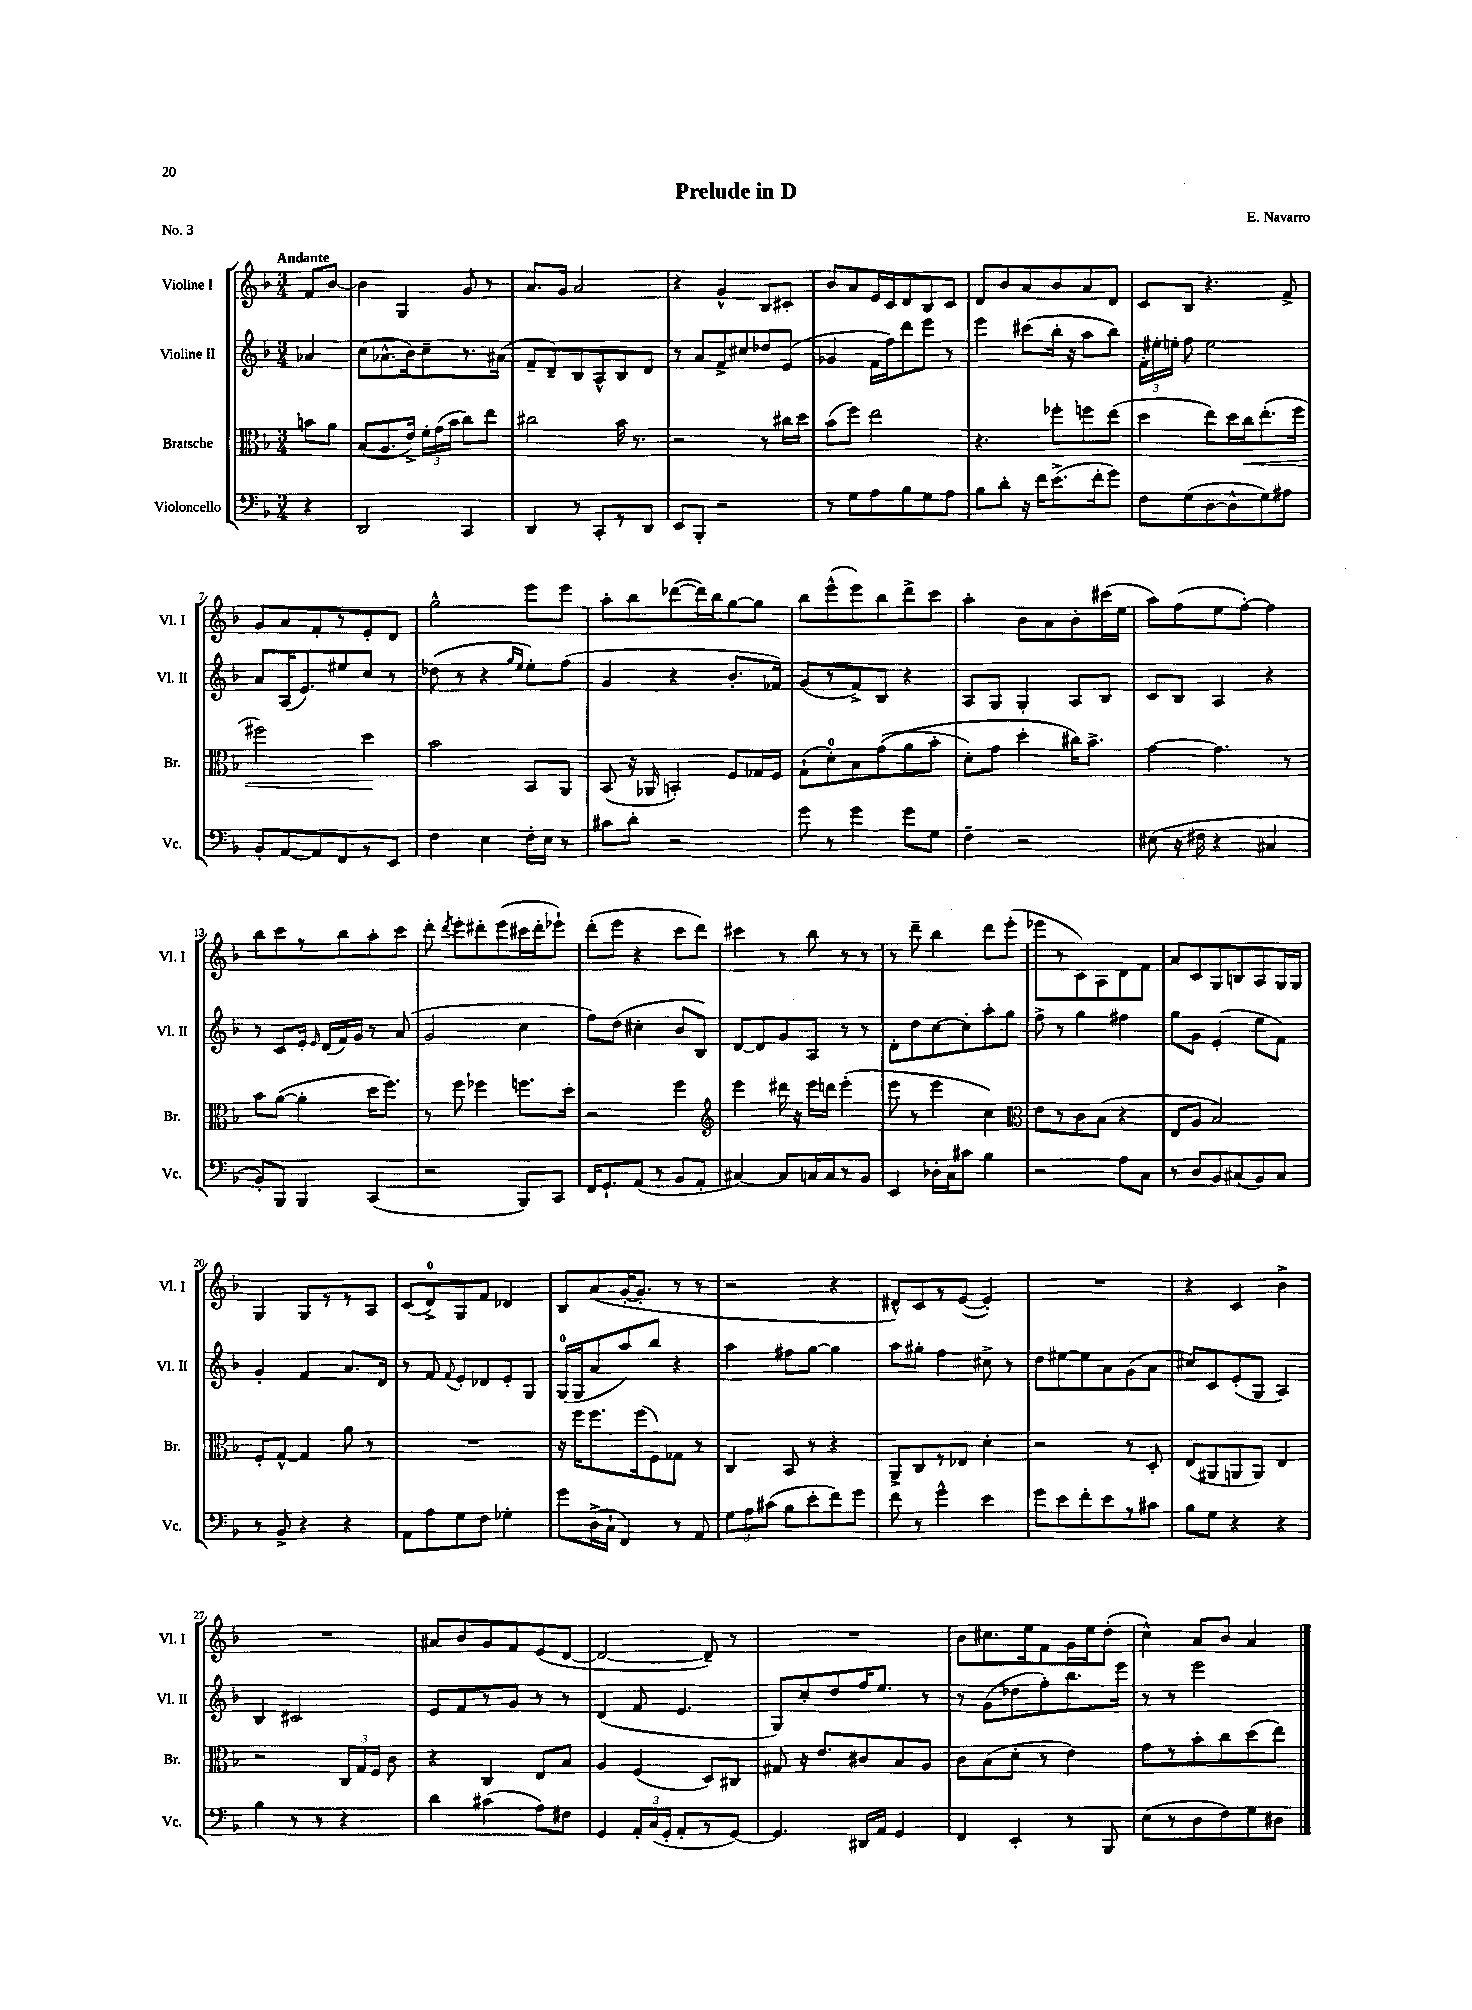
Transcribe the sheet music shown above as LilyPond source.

\header { title = "Prelude in D" composer = "E. Navarro" piece = "No. 3" }
<<
\new StaffGroup <<
\new Staff = "s0" \with { instrumentName = "Violine I" shortInstrumentName = "Vl. I" } {
    \clef treble \key f \major \numericTimeSignature \time 3/4 \partial 4 \tempo "Andante"
    \autoBeamOff f'8[ bes'8]~ |
    bes'4 g4 g'8 r8 |
    a'8.[ g'16] a'2 |
    r4 g'4-^ bes8[ cis'8]-. |
    bes'8[ a'8 e'16 c'16 d'8 bes8 c'8] |
    d'8[ bes'8 a'8 bes'8 a'8 d'8] |
    c'8[ bes8] r4. f'8-> |
    g'8[ a'8 f'8-. r8 e'8-. d'8] |
    g''2-^ e'''8[ e'''8] |
    a''8[-. bes''8 des'''8~( des'''16) bes''16 g''8~ g''8] |
    bes''8[ e'''8-^( e'''8) bes''8 d'''8-> c'''8] |
    a''4-. bes'8[ a'8 bes'8-. cis'''16( e''16] |
    a''8[) f''8( e''8 f''8]~-.) f''4 |
    bes''8[ c'''8 r8 bes''8 a''8-. c'''8] |
    d'''8-. \acciaccatura { d'''8 } e'''8[-. dis'''8-. e'''8( cis'''16 dis'''16-. ees'''8]-!) |
    d'''8[-.( e'''8] r4 c'''8[ d'''8]) |
    cis'''4 r8 bes''8 r8 r8 |
    r8 d'''8-- bes''4 d'''8[ e'''8]-.( |
    ees'''8[ r8 c'8) a8 d'8 f'8] |
    a'8[ c'8 g8 b8 a8 g16 g16] |
    g4 g8[ r8 r8 a8] |
    c'8[( d'8-0->) g8 f'8] des'4 |
    bes8[ a'8( g'16~-. g'8.]-. r8 r8 |
    r2 r4 |
    dis'8[-^) c'8 r8 e'8]~( e'4-.) |
    R2. |
    r4 c'4 bes'4-> |
    R2. |
    ais'8[ bes'8 g'8 f'8 e'8( d'8]~ |
    d'2~ d'8--) r8 |
    R2. |
    bes'8[ cis''8. e''16 f'8 g'16 e''16 d''8]-.( |
    c''4-^) a'8[ bes'8] a'4 \bar "|." |
}
\new Staff = "s1" \with { instrumentName = "Violine II" shortInstrumentName = "Vl. II" } {
    \clef treble \key f \major \numericTimeSignature \time 3/4 \partial 4
    \autoBeamOff aes'4 |
    c''8[( aes'8.-^ bes'16) c''8-- r8. ais'16]( |
    f'8[-- d'8--) bes8 a8-^ bes8 d'8] |
    r8 a'8[ f'8-> cis''8 des''8 e'8]( |
    ges'4 f'16[ f''16) d'''8 e'''8] r8 |
    e'''4 cis'''8[( bes''16]-. r16 a''8[ bes''8]) |
    \tuplet 3/2 { f'16[-. eis''16-. e''16]-. } f''8 e''2 |
    a'8[ a16( e'8.) eis''8 c''8] r8 |
    des''8( r8 r4 \grace { g''16[ e''16] } e''8[-.) f''8]( |
    g'4 r4 bes'8.[-. fes'16]) |
    g'8[( r8 f'8->) bes8] r4 |
    a8[ g8] g4-. a8[ bes8] |
    c'8[ bes8] a4 r4 |
    r8 c'8[ e'16]-. \grace { e'16 } d'16[( f'16) g'16] r8 a'8( |
    g'2 c''4 |
    f''8[) d''8]( cis''4-. bes'8[ bes8]) |
    d'8[~ d'8 g'8 a8] r8 r8 |
    d'8[-. d''8 c''8~ c''8-. a''8-. g''8] |
    f''8-> r8 g''4 fis''4 |
    g''8[ g'8] e'4-.( e''8[ f'8]) |
    g'4-. f'4 a'8.[ d'16] |
    r8 f'8 \appoggiatura { f'8 } e'8[-. des'8 e'8-. g8] |
    g16[-0( g16 a'8 a''8) bes''8] r4 |
    a''4 fis''8[ g''8]~ g''4 |
    a''8[ gis''8]-. f''4 cis''8-> r8 |
    d''8[ eis''8~ eis''8 a'8 g'8( a'8] |
    cis''8[) c'8 e'8-.( g8] a4) |
    bes4 cis'2 |
    e'8[ f'8 r8 g'8] r8 r8 |
    d'4( f'8 e'4. |
    g8[) c''8-. d''8 f''16 e''8.] r8 |
    r8 g'8[( des''8 f''8-.) bes''8. e'''16] |
    r8 r8 e'''2 \bar "|." |
}
\new Staff = "s2" \with { instrumentName = "Bratsche" shortInstrumentName = "Br." } {
    \clef alto \key f \major \numericTimeSignature \time 3/4 \partial 4
    \autoBeamOff b'8[ a'8] |
    bes8[( a8. e'16]->) \tuplet 3/2 { f'16[-. g'16( bes'16] } c''8[) e''8] |
    cis''2 bes'16 r8. |
    r2 r8 cis''16[ d''16] |
    bes'8[( f''8]) e''2 |
    r4. fes''8[-. f''8 e''8]( |
    d''4 e''8[) d''16 c''16\< e''8.-.( f''16] |
    fis''2) d''4\! |
    bes'2 bes,8[ a,8] |
    bes,8( r16 aes,16 b,4-.) f8[ ges16 f16] |
    g8[-!( d'8-0-.) bes8 g'8(\( a'8 bes'8]-. |
    d'8[-.) g'8] d''4-. cis''16[\) bes'8.]-> |
    g'4~ g'4. r8 |
    bes'8[ a'8]~( a'4-. d''16[ f''8.]) |
    r8 f''8 fes''4 f''8.[ d''16]-. |
    r2 f''4 |
    \clef treble e'''4 dis'''16 r16 e'''16[ d'''16] e'''4-.( |
    e'''8 r8 e'''4 c''4) |
    \clef alto e'8[ r8 c'8 bes8]( r4 |
    e8[ a8] bes2) |
    f8[-. g8]~-^ g4 a'8 r8 |
    R2. |
    r16 f''16[ f''8. f''16( f8) ges8] r8 |
    c4 bes,8 r8 r4 |
    a,8[-> c8 r8 ees8] d'4-. |
    r2 r8 d8-. |
    e8[( ais,8 a,8 a,8]) e4 |
    r2 \tuplet 3/2 { c16[ g16 f16] } c'8 |
    r4 c4 e8[ bes8] |
    a4 f4( d8[) cis8] |
    gis8 r16 e'8.[ cis'8 bes8 a8] |
    c'8[ bes8( d'8]-. r8 e'4) |
    g'8[ r8 bes'8-. c''8 d''8( e''8]) \bar "|." |
}
\new Staff = "s3" \with { instrumentName = "Violoncello" shortInstrumentName = "Vc." } {
    \clef bass \key f \major \numericTimeSignature \time 3/4 \partial 4
    \autoBeamOff r4 |
    d,2 c,4 |
    d,4 r8 c,8[-. r8 d,8] |
    e,8[ bes,,8]-. r2 |
    r8 g8[ a8 bes8 g8 a8] |
    bes8[ d'8]-. r16 f'16[ e'8.->( f'16-. g'8]) |
    f8[ g8( d8~ d8-^ g8) ais8] |
    bes,8[-. a,8~ a,8 f,8 r8 e,8] |
    f4 e4 f16[-. e16] r8 |
    cis'8[ d'8]-. r2 |
    g'8 r8 g'4 g'8[ g8] |
    f4-- r2 |
    eis8( r16 fis16 r4 cis4 |
    bes,8[-.) bes,,8] bes,,4 c,4( |
    r2 bes,,8[) c,8] |
    f,16[ g,8.-! a,8]( r8 bes,8[ a,8]-. |
    cis4~) cis8[ c16 c16 r8 bes,8] |
    e,4 des16[-. c16 cis'8] bes4 |
    r2 a8[ c8] |
    r8 d8[ bes,8 cis8( bes,8) cis8] |
    r8 bes,8-> r4 r4 |
    a,8[ a8 g8 f8] ges4-. |
    g'8[ d16->( c16]-! f,4) r8 a,8 |
    \tuplet 3/2 { g8[ a8 cis'8]( } bes8[ e'8-. f'8) g'8] |
    f'8 r8 g'4-^ e'4 |
    g'8[ e'8 f'8-. e'8 r8 cis'8] |
    bes8[ g8] r4 r4 |
    bes4 r8 r8 r4 |
    d'4 cis'4( a8[) fis8] |
    g,4 \tuplet 3/2 { a,16[-. c16( g,16]-. } a,8[-. r8 g,8]~) |
    g,4. dis,16[ a,16] g,4 |
    f,4 e,4-. r8 bes,,8 |
    e8[( r8 d8 f8) g8 dis8] \bar "|." |
}
>>
>>
